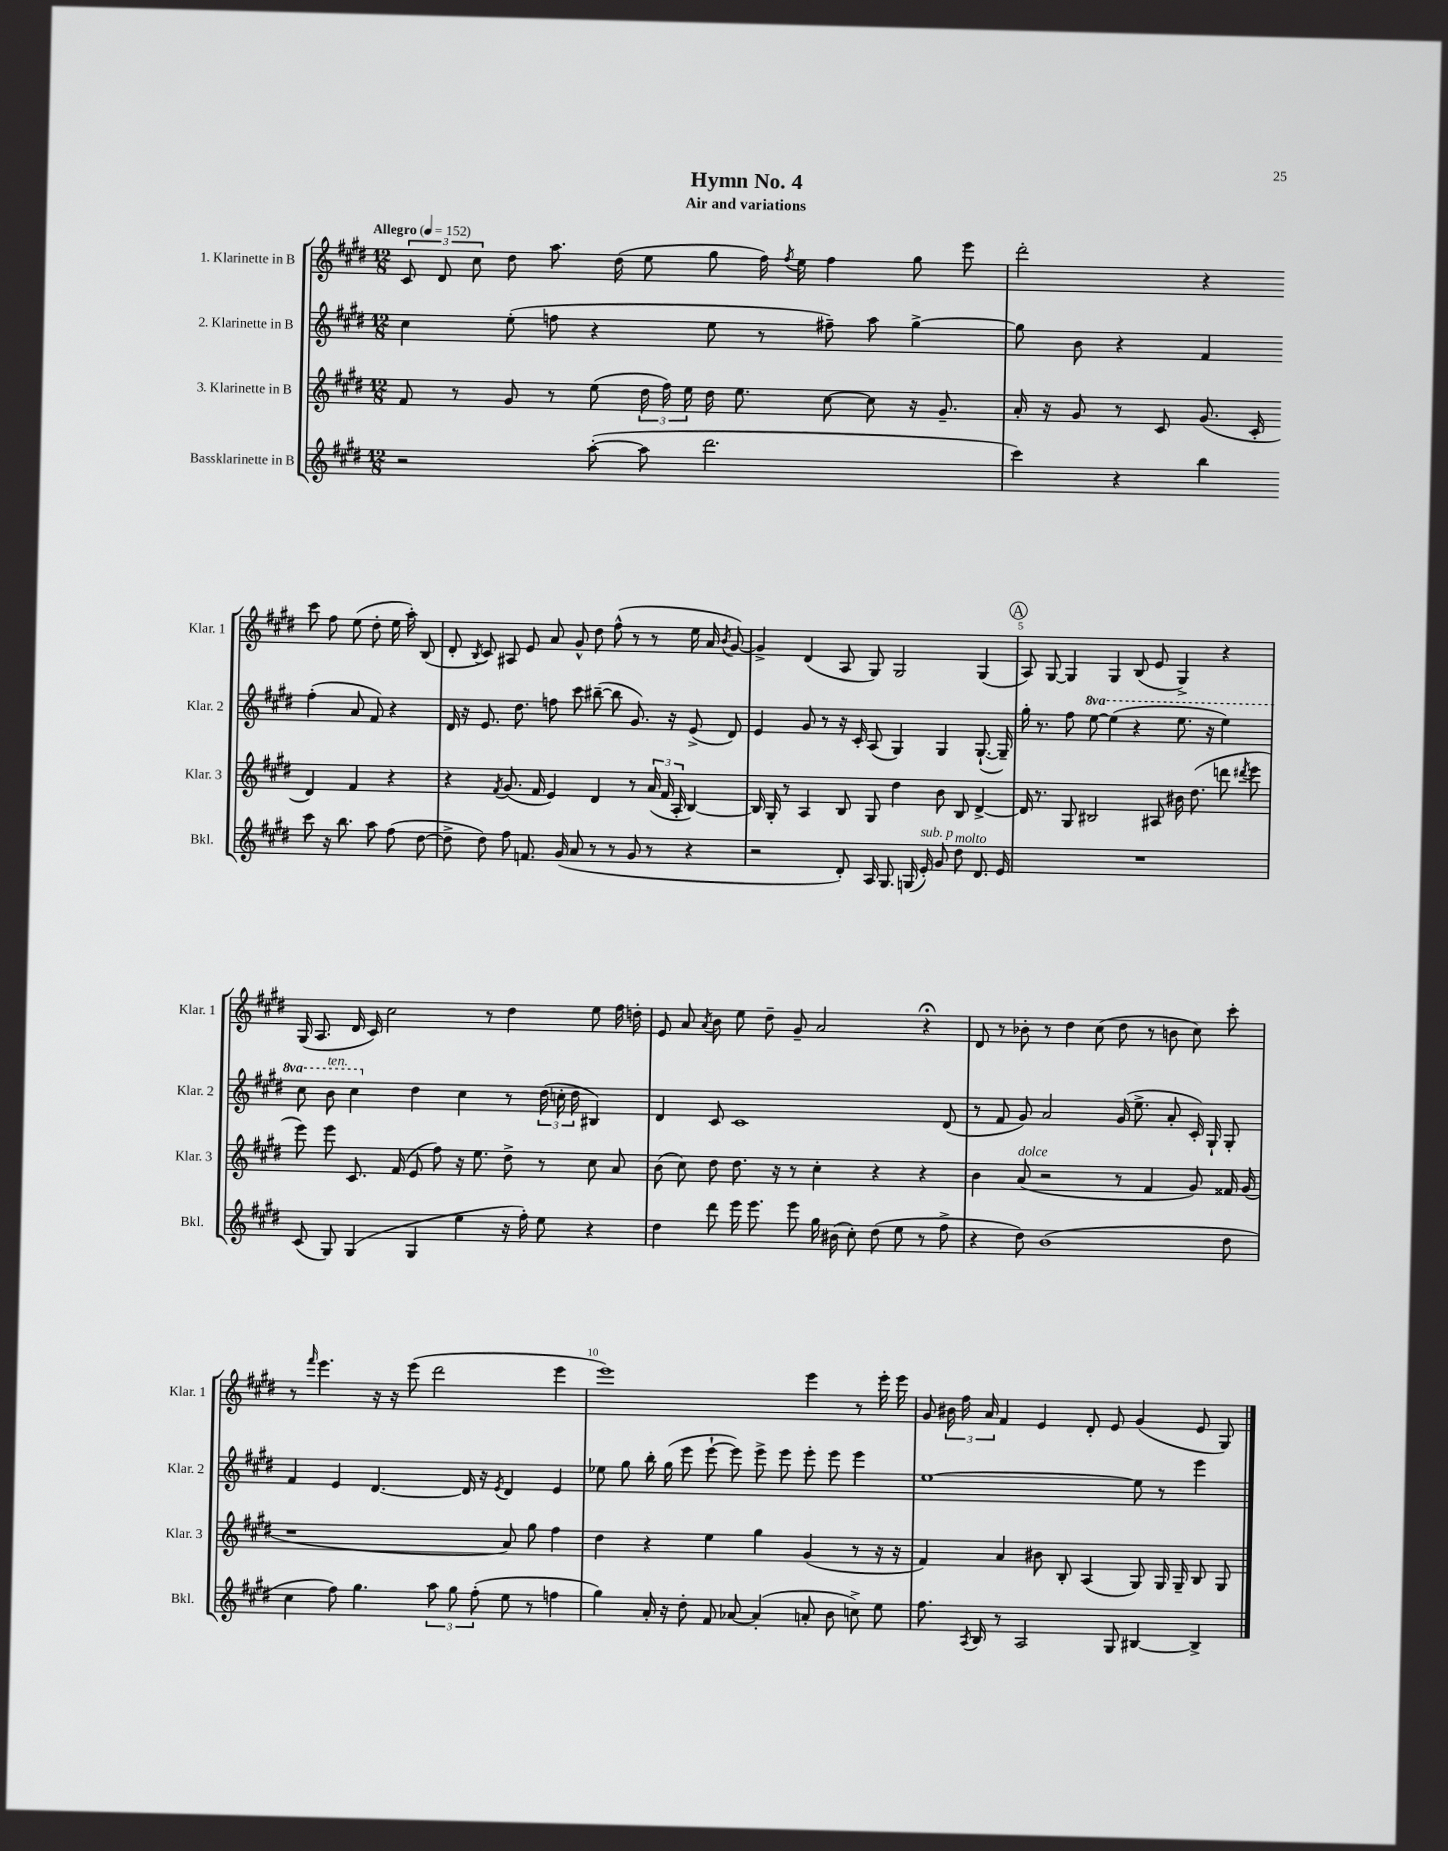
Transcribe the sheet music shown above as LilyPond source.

\header { title = "Hymn No. 4" subtitle = "Air and variations" }
<<
\new StaffGroup <<
\new Staff = "s0" \with { instrumentName = "1. Klarinette in B" shortInstrumentName = "Klar. 1" } {
    \clef treble \key e \major \numericTimeSignature \time 12/8 \tempo "Allegro" 4 = 152
    \autoBeamOff \tuplet 3/2 { cis'8 dis'8 cis''8 } dis''8 a''8. dis''16( e''8 gis''8 fis''16) \acciaccatura { fis''8 } e''16 fis''4 gis''8 e'''8 |
    dis'''2-. r4 cis'''8 fis''8 e''8( dis''8-. e''16 a''16-.) b8( |
    dis'8-. \acciaccatura { b8 } cis'8) ais8 e'8 a'8 gis'8-^ dis''8 fis''8-^( r8 r8 e''16 a'16 \acciaccatura { b'8 } gis'8~) |
    gis'4-> dis'4( a8 gis8) gis2 gis4( |
    \mark \markup { \circle "A" } a8) gis8~ gis4 gis4 b8( e'8 gis4->) r4 |
    gis16( a8. dis'16 cis'16) cis''2 r8 dis''4 e''8 fis''16 d''16-. |
    e'8 a'8 \acciaccatura { a'8 } b'8 e''8 dis''8-- gis'8-- a'2 r4\fermata |
    dis'8 r8 bes'8-. r8 dis''4 cis''8( dis''8 r8 b'8 cis''8) cis'''8-. |
    r8 \grace { fis'''16 } e'''4. r16 r16 e'''8( dis'''2 e'''4 |
    e'''1) e'''4 r8 e'''16-. e'''16 |
    gis'8 \tuplet 3/2 { bis'16 fis''16 a'16 } fis'4 e'4 dis'8-. e'8 gis'4( e'8 gis8) \bar "|." |
}
\new Staff = "s1" \with { instrumentName = "2. Klarinette in B" shortInstrumentName = "Klar. 2" } {
    \clef treble \key e \major \numericTimeSignature \time 12/8 \set Staff.ottavationMarkups = #ottavation-simple-ordinals
    \autoBeamOff cis''4 e''8-.( f''8 r4 e''8 r8 fis''8--) a''8 gis''4~-> |
    gis''8 b'8 r4 fis'4 fis''4-.( a'8 fis'8) r4 |
    dis'16 r16 e'8. dis''8. f''8 cis'''8 bis''8~--( bis''8 gis'8.) r16 e'8->( dis'8) |
    e'4 gis'8 r8 r16 cis'16-. a8( gis4) gis4 gis8.~-!( gis16--) |
    \mark \markup { \circle "A" } gis''16-. r8. fis''8 \ottava #1 e'''8~ e'''4( r4 e'''8. r16 e'''4) |
    cis'''8 b''8^\markup { \italic "ten." } cis'''4 \ottava #0 dis''4 cis''4 r8 \tuplet 3/2 { dis''16( c''16-. dis''16 } bis4) |
    dis'4 cis'8 cis'1 dis'8( |
    r8 fis'8 gis'8) a'2 gis'16( e''8.-> a'8-. cis'16-.) gis16-! gis8-. |
    fis'4 e'4 dis'4.~ dis'16 r16 \acciaccatura { e'8 } dis'4 e'4 |
    ees''8 gis''8 b''16-. gis''16( e'''8 e'''8~-! e'''8) e'''8-> e'''8 e'''8-. e'''8 e'''4 |
    e''1~ e''8 r8 e'''4 \bar "|." |
}
\new Staff = "s2" \with { instrumentName = "3. Klarinette in B" shortInstrumentName = "Klar. 3" } {
    \clef treble \key e \major \numericTimeSignature \time 12/8
    \autoBeamOff fis'8 r8 gis'8 r8 e''8( \tuplet 3/2 { dis''16 fis''16) e''16 } dis''16 e''8. cis''8~ cis''8 r16 gis'8.-- |
    a'16-. r16 gis'8 r8 cis'8 gis'8.( cis'16-. dis'4) fis'4 r4 |
    r4 \acciaccatura { fis'8 } gis'8.( fis'16 e'4) dis'4 r8 \tuplet 3/2 { a'16( fis'16 a16-. } b4~) |
    b16 gis16-. r8 a4 b8 gis8 dis''4 b'8 b8 dis'4~-> |
    \mark \markup { \circle "A" } dis'16 r8. gis8 bis2 ais8 bis'16 dis''8.( d'''8 \acciaccatura { dis'''8 } e'''8 |
    e'''8) e'''8 cis'8. fis'16( e'8 fis''8) r16 e''8. dis''8-> r8 cis''8 a'8 |
    b'8( cis''8) dis''8 dis''8. r16 r8 cis''4-. r4 r4 |
    b'4 a'8^\markup { \italic "dolce" }( r2 r8 fis'4 gis'8) fisis'16 gis'16( |
    r1 a'8) gis''8 fis''4 |
    dis''4 r4 e''4 gis''4 gis'4( r8 r16 r16 |
    fis'4) a'4 bis'8 b8-. a4( gis8) gis16 gis16-- b8 gis8 \bar "|." |
}
\new Staff = "s3" \with { instrumentName = "Bassklarinette in B" shortInstrumentName = "Bkl." } {
    \clef treble \key e \major \numericTimeSignature \time 12/8
    \autoBeamOff r2 a''8~-.( a''8 dis'''2. |
    cis'''4) r4 b''4 cis'''8 r16 b''8. a''8 fis''8( dis''8~ |
    dis''8-> dis''8) fis''8 f'8. gis'16( a'8 r8 r8 gis'8 r8 r4 |
    r2 dis'8-.) a16 gis8. g16( e'16-.^\markup { \italic "sub. p" }) gis'8 dis''8^\markup { \italic "molto" } dis'8. e'16 |
    \mark \markup { \circle "A" } R1. |
    cis'8( gis8) gis4( gis4 e''4 r16 fis''16-.) e''8 r4 |
    dis''4 dis'''8 e'''16 e'''8. e'''8 gis''16 bis'16( cis''8-.) dis''8( e''8 r8 fis''8-> |
    r4 dis''8) b'1( dis''8 |
    cis''4 fis''8) gis''4. \tuplet 3/2 { a''8 gis''8 fis''8-.( } e''8 r8 f''4 |
    gis''4) a'16-. r16 dis''8-. fis'8 aes'8~ aes'4-.( a'8-. b'8 c''8->) e''8 |
    fis''8. \acciaccatura { a8 } b16 r8 a2 gis8 bis4~ bis4-> \bar "|." |
}
>>
>>
\layout { \context { \Score \override BarNumber.break-visibility = ##(#f #t #t) barNumberVisibility = #(every-nth-bar-number-visible 5) } }
